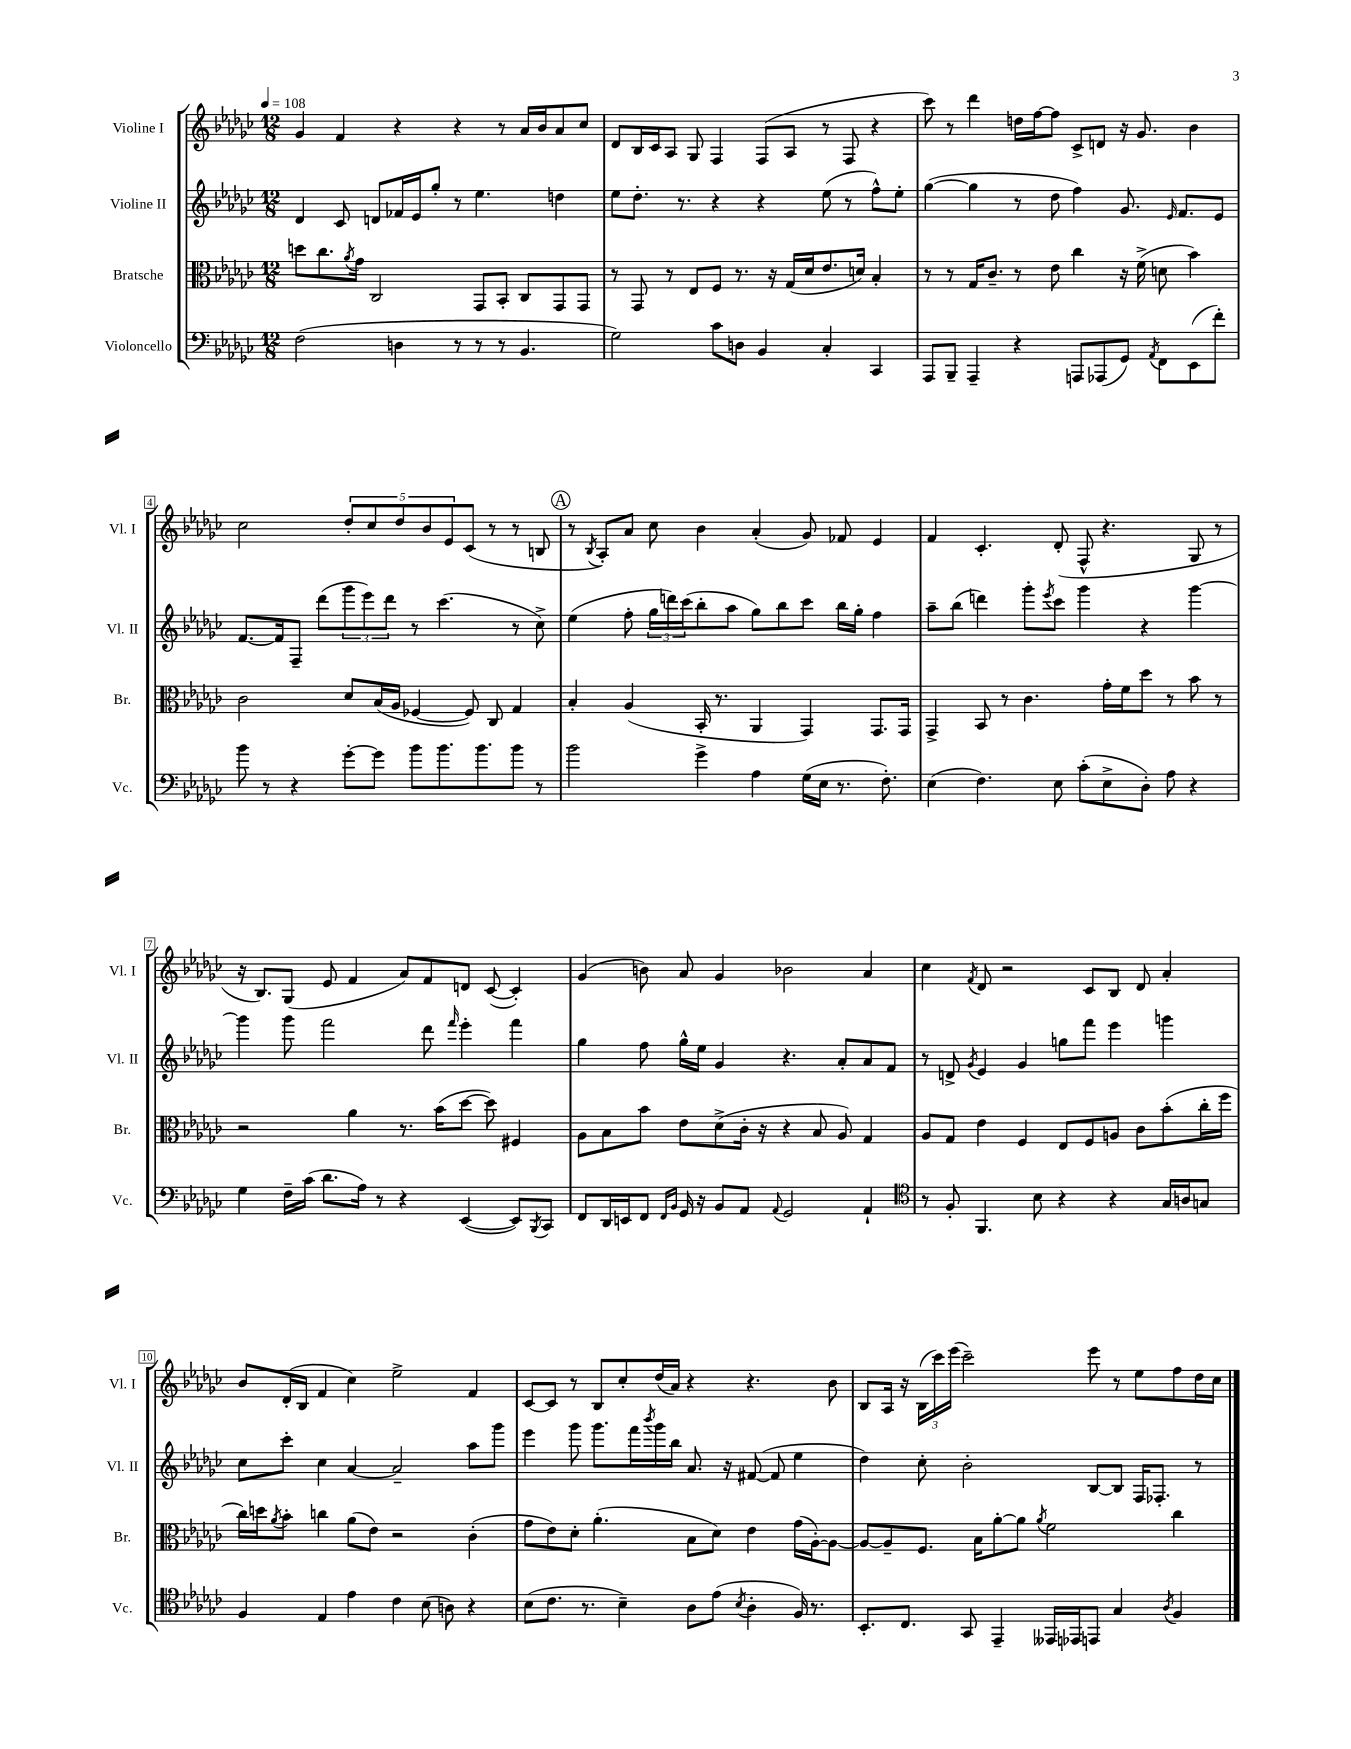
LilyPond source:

<<
\new StaffGroup <<
\new Staff = "s0" \with { instrumentName = "Violine I" shortInstrumentName = "Vl. I" } {
    \clef treble \key ges \major \numericTimeSignature \time 12/8 \tempo 4 = 108
    ges'4 f'4 r4 r4 r8 aes'16 bes'16 aes'8 ces''8 |
    des'8 bes16 ces'16 aes8 ges8 f4 f8( aes8 r8 f8 r4 |
    ces'''8) r8 des'''4 d''16 f''16~ f''8 ces'8-> d'8 r16 ges'8. bes'4 |
    ces''2 \tuplet 5/4 { des''8-. ces''8 des''8 bes'8 ees'8 } ces'8( r8 r8 b8 |
    \mark \markup { \circle "A" } r8 \acciaccatura { bes8 } aes8-.) aes'8 ces''8 bes'4 aes'4-.( ges'8) fes'8 ees'4 |
    f'4 ces'4.-. des'8-.( f8-^ r4. ges8 r8 |
    r16 bes8.) ges8( ees'8 f'4 aes'8) f'8 d'8 ces'8~( ces'4-.) |
    ges'4( b'8) aes'8 ges'4 bes'2 aes'4 |
    ces''4 \acciaccatura { f'8 } des'8 r2 ces'8 bes8 des'8 aes'4-. |
    bes'8 des'16-.( bes16 f'4 ces''4) ees''2-> f'4 |
    ces'8~ ces'8 r8 bes8 ces''8-. des''16( aes'16) r4 r4. bes'8 |
    bes8 aes16 r16 \tuplet 3/2 { bes16( ces'''16) ees'''16( } ces'''2--) ees'''8 r8 ees''8 f''8 des''16 ces''16 \bar "|." |
}
\new Staff = "s1" \with { instrumentName = "Violine II" shortInstrumentName = "Vl. II" } {
    \clef treble \key ges \major \numericTimeSignature \time 12/8
    des'4 ces'8 d'8 fes'16 ees'16 ges''8-. r8 ees''4. d''4 |
    ees''8 des''8.-. r8. r4 r4 ees''8( r8 f''8-^) ees''8-. |
    ges''4~( ges''4 r8 des''8 f''4) ges'8. \grace { ees'16 } f'8. ees'8 |
    f'8.~ f'16 f8-- des'''8( \tuplet 3/2 { ges'''8 ees'''8) des'''8 } r8 ces'''4.( r8 ces''8->) |
    \mark \markup { \circle "A" } ees''4( f''8-. \tuplet 3/2 { ges''16 d'''16) ces'''16( } bes''8-. aes''8 ges''8) bes''8 ces'''8 bes''16 ges''16-. f''4 |
    aes''8-- bes''8( d'''4) ges'''8-. \acciaccatura { ees'''8 } ces'''8 ges'''4 r4 ges'''4~ |
    ges'''4 ges'''8 f'''2 des'''8 \grace { f'''16 } ees'''4-. f'''4 |
    ges''4 f''8 ges''16-^ ees''16 ges'4 r4. aes'8-. aes'8 f'8 |
    r8 d'8-> \acciaccatura { ges'8 } ees'4 ges'4 g''8 f'''8 ees'''4 g'''4 |
    ces''8 ces'''8-. ces''4 aes'4~ aes'2-- aes''8 ges'''8 |
    ees'''4 ges'''8 ges'''8. f'''16 \acciaccatura { bes'''8 } ges'''16 bes''16 aes'8. r16 fis'8~( fis'8 ees''4 |
    des''4) ces''8-. bes'2-. bes8~ bes8 f16 fes8.-. r8 \bar "|." |
}
\new Staff = "s2" \with { instrumentName = "Bratsche" shortInstrumentName = "Br." } {
    \clef alto \key ges \major \numericTimeSignature \time 12/8
    d''8 ces''8. \acciaccatura { aes'8 } ges'16 ces2 ges,8 bes,8-. ces8 ges,8 ges,8 |
    r8 ges,8 r8 ees8 f8 r8. r16 ges16( des'16 ees'8. d'16) bes4-. |
    r8 r8 ges16 ces'8.-- r8 ees'8 ces''4 r16 f'16->( d'8 bes'4) |
    ces'2 des'8 bes16( aes16 fes4~ fes8) ces8 ges4 |
    \mark \markup { \circle "A" } bes4-. aes4( bes,16-. r8. aes,4 ges,4) ges,8. ges,16 |
    ges,4-> bes,8 r8 ces'4. ges'16-. f'16 des''8 r8 bes'8 r8 |
    r2 aes'4 r8. bes'16( des''8~ des''8) fis4 |
    aes8 bes8 bes'8 ees'8 des'8->( ces'16-. r16 r4 bes8 aes8) ges4 |
    aes8 ges8 ees'4 f4 ees8 f8 a8 ces'8 bes'8-.( ces''16-. f''16 |
    ces''16) d''16 \acciaccatura { aes'8 } bes'8-. c''4 aes'8( ees'8) r2 ces'4-.( |
    ges'8 ees'8) des'8-. aes'4.-.( bes8 des'8) ees'4 ges'16( aes16~-.) aes8~ |
    aes8~ aes8-- f8. bes16 aes'8~-. aes'8 \acciaccatura { aes'8 } f'2 ces''4 \bar "|." |
}
\new Staff = "s3" \with { instrumentName = "Violoncello" shortInstrumentName = "Vc." } {
    \clef bass \key ges \major \numericTimeSignature \time 12/8
    f2( d4 r8 r8 r8 bes,4. |
    ges2) ces'8 d8 bes,4 ces4-. ces,4 |
    aes,,8 bes,,8-- aes,,4-- r4 a,,8 aes,,8( ges,8) \acciaccatura { aes,8 } f,8 ees,8( f'8-.) |
    bes'8 r8 r4 ges'8~-. ges'8 bes'8 bes'8. bes'8. bes'8 r8 |
    \mark \markup { \circle "A" } bes'2 ges'4-> aes4 ges16( ees16 r8. f8.-.) |
    ees4( f4.) ees8 ces'8-.( ees8-> des8-.) aes8 r4 |
    ges4 f16-- ces'16( des'8. aes16) r8 r4 ees,4~( ees,8) \acciaccatura { bes,,8 } ces,8 |
    f,8 des,16 e,16 f,8 \grace { f,16 bes,16 } ges,16 r16 bes,8 aes,8 \appoggiatura { aes,8 } ges,2 aes,4-! |
    \clef tenor r8 f8-. f,4. bes8 r4 r4 ges16 a16 g8 |
    f4 ees4 ees'4 ces'4 bes8( a8) r4 |
    bes8( ces'8. r8. bes4--) aes8 ees'8( \acciaccatura { bes8 } aes4-. f16) r8. |
    bes,8.-. ces8. ges,8 ees,4-- eeses,16 ees,16 e,8 ges4 \acciaccatura { aes8 } f4 \bar "|." |
}
>>
>>
\layout { \context { \Score \override BarNumber.stencil = #(make-stencil-boxer 0.1 0.3 ly:text-interface::print) } }
